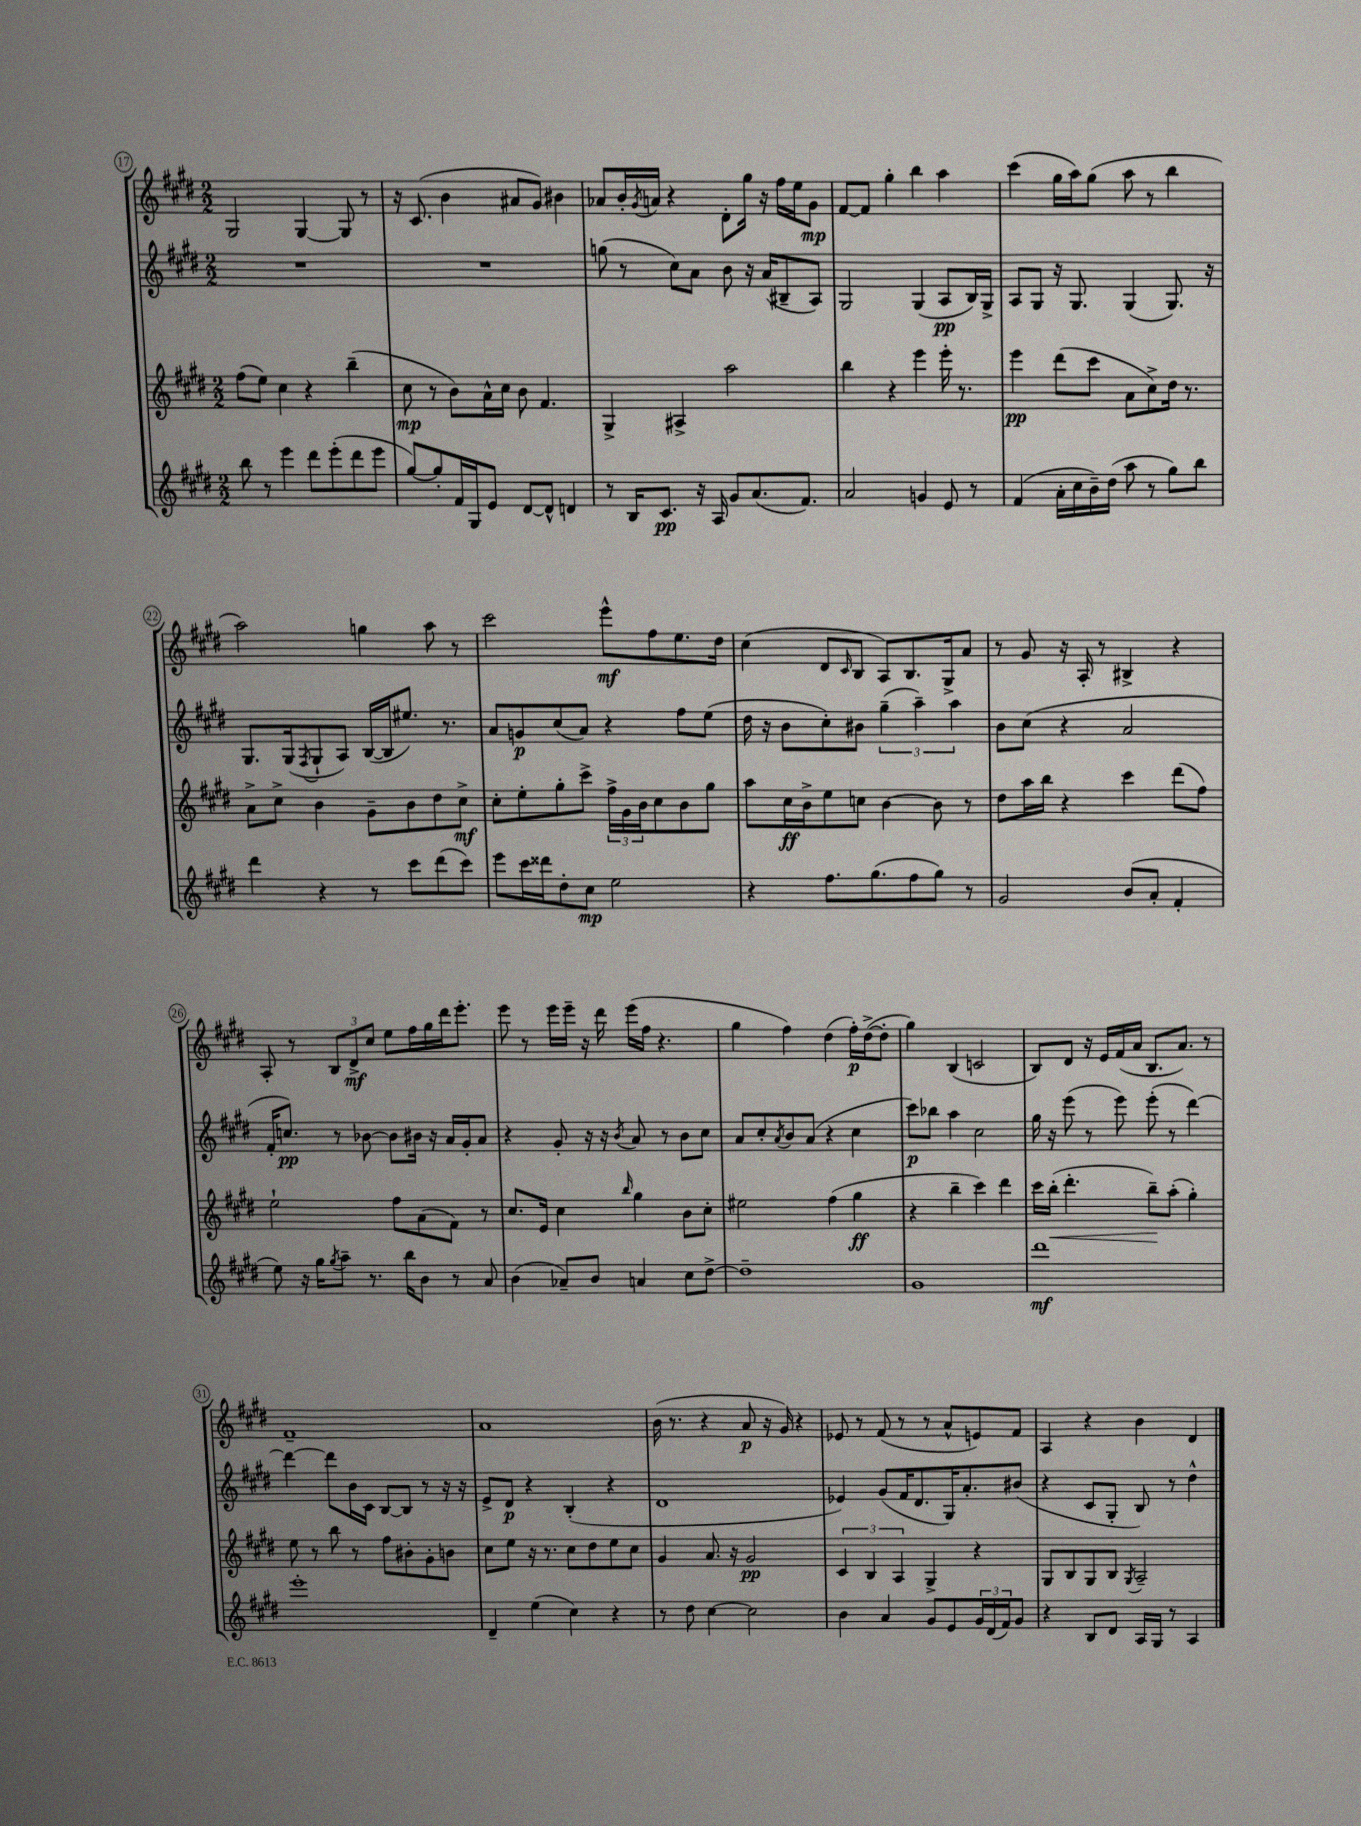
<<
\new StaffGroup <<
\new Staff = "s0" {
    \clef treble \key e \major \numericTimeSignature \time 2/2
    gis2 gis4~ gis8 r8 |
    r16 cis'8.( b'4 ais'8 gis'8) bis'4 |
    aes'8 b'16-. \acciaccatura { gis'8 } a'16 r4 dis'8-. gis''16 r16 fis''16 e''16 gis'8\mp |
    fis'8~ fis'8 gis''4-. b''4 a''4 |
    cis'''4( gis''16 a''16) gis''8( a''8 r8 b''4 |
    a''2) g''4 a''8 r8 |
    cis'''2 e'''8-^\mf fis''8 e''8. dis''16 |
    cis''4( dis'8 \grace { cis'16 } b8 a8) b8. gis16-> a'8 |
    r8 gis'8 r16 a16-. r8 bis4-> r4 |
    a8-. r8 \tuplet 3/2 { b8 dis'8->\mf cis''8 } e''8 fis''16 gis''16 dis'''16 e'''8.-. |
    e'''8 r8 e'''16 e'''16-- r16 dis'''16 e'''16( fis''16 r4. |
    gis''4 fis''4) dis''4( fis''16-.\p) dis''16~->( dis''8-. |
    gis''4) b4( c'2 |
    b8) dis'8 r16 e'16 fis'16( a'16 b8. a'8.) r8 |
    fis'1-- |
    a'1 |
    b'16( r8. r4 a'8\p r16 gis'16) r4 |
    ees'8 r8 fis'8( r8 r8 a'8-^ e'8) fis'8 |
    a4 r4 b'4 dis'4 \bar "|." |
}
\new Staff = "s1" {
    \clef treble \key e \major \numericTimeSignature \time 2/2
    R1 |
    R1 |
    g''8( r8 cis''8) a'8 b'8 r16 a'16( bis8-- a8) |
    gis2 gis4( a8\pp b16) gis16-> |
    a8 gis8 r16 gis8. gis4( gis8.) r16 |
    gis8. gis16( \acciaccatura { fis8 } gis8-! a8) b16~( b16 eis''8.) r8. |
    a'8 g'8\p cis''8( a'8) r4 fis''8 e''8( |
    dis''16 r16 b'8 cis''8-.) bis'8 \tuplet 3/2 { gis''4--( a''4--) a''4 } |
    b'8 cis''8( r4 a'2 |
    fis'16-. c''8.\pp) r8 bes'8~ bes'8 bis'16 r16 a'16 gis'16-. a'8 |
    r4 gis'8-. r16 r16 \acciaccatura { b'8 } a'8 r8 b'8 cis''8 |
    a'8 cis''8-. \acciaccatura { a'8 } b'8 a'8( r4 cis''4 |
    cis'''8\p) bes''8 a''4 cis''2 |
    gis''16 r16 e'''8( r8 e'''8) e'''8-.( r8 dis'''4~) |
    dis'''4~ dis'''8 b'16 cis'16 b8~ b8 r8 r16 r16 |
    e'8-> dis'8\p r4 b4-.( r4 |
    dis'1 |
    ees'4) gis'8( fis'16 dis'8. gis16) a'8.-. bis'8( |
    r4 cis'8 gis8-. b8) r8 dis''4-^ \bar "|." |
}
\new Staff = "s2" {
    \clef treble \key e \major \numericTimeSignature \time 2/2
    fis''8( e''8) cis''4 r4 b''4--( |
    cis''8\mp r8 b'8) a'16-^ cis''16 b'8 fis'4. |
    gis4-> ais4-> a''2 |
    b''4 r4 e'''4 e'''16-. r8. |
    e'''4\pp dis'''8( cis'''8 a'8 cis''8->) dis''16 r8. |
    a'8-> cis''8-> b'4 gis'8-- b'8 dis''8 cis''8->\mf |
    cis''8-. e''8-. gis''8-. cis'''8-> \tuplet 3/2 { fis''16-> gis'16 b'16 } cis''8 b'8 gis''8 |
    a''8 cis''16\ff b'16-> e''8 c''8 b'4~ b'8 r8 |
    dis''8 a''16 b''16 r4 cis'''4 dis'''8( fis''8) |
    e''2-! fis''8 a'8( fis'8) r8 |
    cis''8. e'16 cis''4 \grace { b''16 } gis''4 b'8 cis''8-. |
    eis''2 fis''4( gis''4\ff |
    r4 b''4-- cis'''4) dis'''4 |
    cis'''16 b''16-.\<( dis'''4.-. b''8--\!) a''8-.( gis''4-.) |
    e''8 r8 b''8 r8 fis''8 bis'8-. gis'8-. b'8 |
    cis''8 e''8 r16 r8. cis''8 dis''8 e''8 cis''8 |
    gis'4 a'8. r16 gis'2\pp |
    \tuplet 3/2 { cis'4 b4 a4 } gis4-> r4 |
    gis8 b8 gis8 b8 \acciaccatura { gis8 } a2-- \bar "|." |
}
\new Staff = "s3" {
    \clef treble \key e \major \numericTimeSignature \time 2/2
    b''8 r8 e'''4 dis'''8 e'''8-.( dis'''8 e'''8 |
    gis''8~) gis''8-. fis'16 gis16 e'8 dis'8~ dis'8-^ d'4 |
    r8 b16 cis'8.\pp r16 a16 gis'8 a'8.( fis'8.) |
    a'2 g'4 e'8 r8 |
    fis'4( a'16-. cis''16 b'16--) dis''16( a''8 r8 gis''8) b''8 |
    dis'''4 r4 r8 cis'''8 dis'''8( cis'''8) |
    e'''8 cis'''16 disis'''16 dis''8-. cis''8\mp e''2 |
    r4 fis''8. gis''8.( fis''8 gis''8) r8 |
    gis'2 b'8( a'8-. fis'4-. |
    e''8) r16 gis''16 \acciaccatura { gis''8 } a''8-- r8. b''16 b'8 r8 a'8 |
    b'4( aes'8--) b'8 a'4 cis''8 dis''8~-> |
    dis''1-- |
    gis'1 |
    dis'''1\mf |
    e'''1-. |
    dis'4-- e''4( cis''4) r4 |
    r8 dis''8 cis''4~ cis''2 |
    b'4 a'4 gis'8 e'8 \tuplet 3/2 { gis'16 dis'16( fis'16) } gis'8 |
    r4 b8 dis'8 a16 gis16 r8 a4 \bar "|." |
}
>>
>>
\layout { \context { \Score currentBarNumber = #17 \override BarNumber.stencil = #(make-stencil-circler 0.1 0.3 ly:text-interface::print) } }
